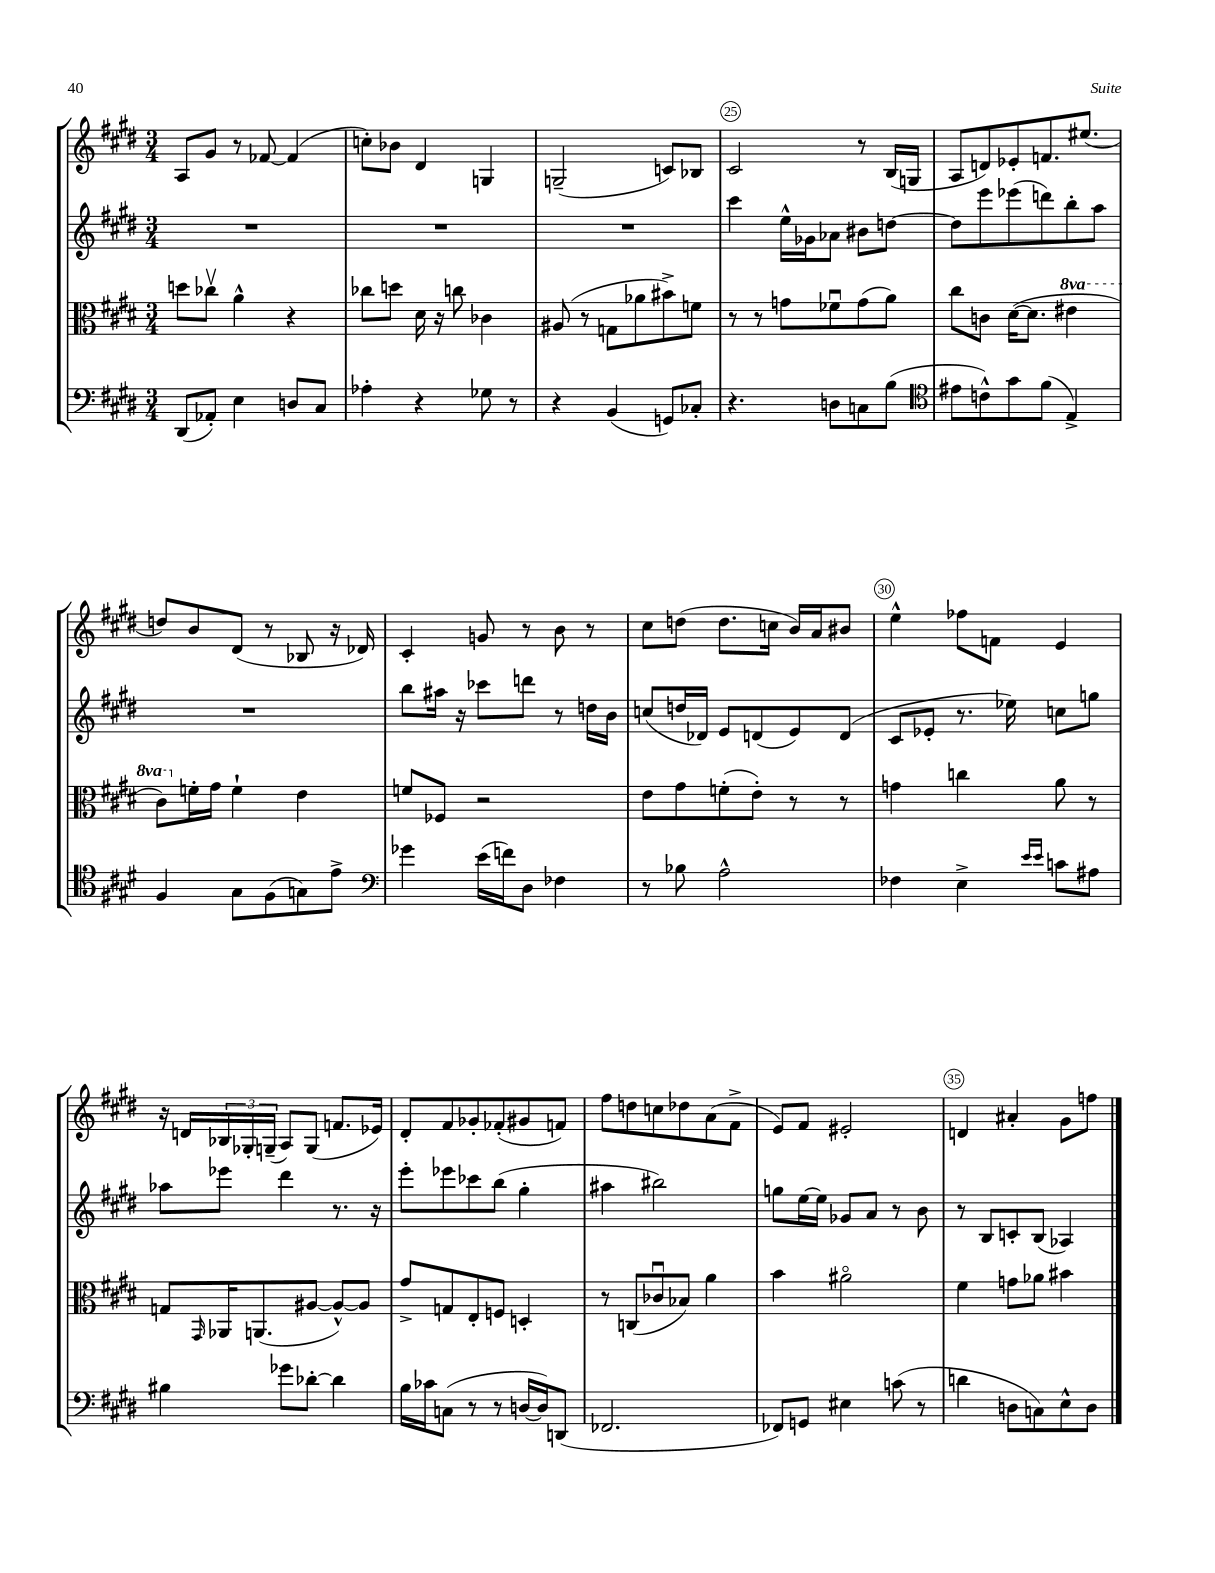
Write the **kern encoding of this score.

**kern	**kern	**kern	**kern
*part4	*part3	*part2	*part1
*staff4	*staff3	*staff2	*staff1
*clefF4	*clefC3	*clefG2	*clefG2
*k[f#c#g#d#]	*k[f#c#g#d#]	*k[f#c#g#d#]	*k[f#c#g#d#]
*M3/4	*M3/4	*M3/4	*M3/4
=22	=22	=22	=22
(8DD#/L	8ddn\L	2.r	8A/L
8AA-X'/J)	8cc-Xv\J	.	8g#/J
4E\	4a^^\	.	8r
.	.	.	[8f-X/
8Dn/L	4r	.	(4f-/]
8C#/J	.	.	.
=23	=23	=23	=23
4A-X'\	8cc-X\L	2.r	8ccn'\L)
.	8ddn\J	.	8b-X\J
4r	16d#\	.	4d#/
.	16r	.	.
.	8ccn\	.	.
8G-X\	4c-X\	.	4Gn/
8r	.	.	.
=24	=24	=24	=24
4r	(8A#X/	2.r	(2Gn~/
.	8r	.	.
(4BB/	8Gn\L	.	.
.	8a-X\	.	.
8GGn/L)	8b#X^\)	.	8cn/L)
8C-X'/J	8fn\J	.	8B-X/J
=25	=25	=25	=25
4.r	8r	4ccc#\	2c#/
.	8r	.	.
.	8gn\L	16ee^^\LL	.
.	.	16g-X\J	.
8Dn\L	8f-Xu\	8a-X\J	.
8Cn\	(8g\	8b#X\L	8r
(8B\J	8a\J)	[8ddn\J	(16B/LL
.	.	.	16Gn/JJ
=26	=26	=26	=26
*clefC4	*	*	*
8e#X\L	8cc#\L	8dd\L]	8A/L
8cn^^\)	8cn\J	8eee\	8dn/)
8g#\	([16d#\KL	(8eee-X\	8e-X'/
.	8.d#\J]	.	.
(8f#\J	.	8dddn\)	8.fn/
*	*8va	*	*
4E^/)	4ee#X\	8bb'\	.
.	.	.	(8.ee#X/J
.	.	8aa\J	.
!!LO:LB:g=z
=27	=27	=27	=27
4F#/	8cc#\L)	2.r	8ddn/L)
*	*X8va	*	*
.	16fn'\L	.	8b/
.	16g#\JJ	.	.
8G#\L	4f`\	.	(8d#/J
(8F#\	.	.	8r
8Gn\)	4e\	.	8B-X/
8e^\J	.	.	16r
.	.	.	16d-X/)
=28	=28	=28	=28
*clefF4	*	*	*
4g-X\	8fn/L	8bb\L	4c#'/
.	8F-X/J	16aa#X\Jk	.
.	.	16r	.
(16e\LL	2r	8ccc-X\L	8gn/
16fn\J)	.	.	.
8D#\J	.	8dddn\J	8r
4F-X\	.	8r	8b\
.	.	16ddn\LL	8r
.	.	16b\JJ	.
=29	=29	=29	=29
8r	8e\L	(8ccn/L	8cc#\L
8B-X\	8g#\	16ddn/L	(8ddn\J
.	.	16d-X/JJ)	.
2A^^\	(8fn'\	8e/L	8.dd\L
.	8e'\J)	(8dn/	.
.	.	.	16ccn\Jk
.	8r	8e/)	16b/LL)
.	.	.	16a/J
.	8r	(8d/J	8b#X/J
=30	=30	=30	=30
4F-X\	4gn\	8c#/L	4ee^^\
.	.	8e-X'/J	.
4E^\	4ccn\	8.r	8ff-X\L
.	.	.	8fn\J
.	.	16ee-X\)	.
16qqe/LL	.	.	.
16qqe/JJ	.	.	.
8cn\L	8a\	8ccn\L	4e/
8A#X\J	8r	8ggn\J	.
!!LO:LB:g=z
=31	=31	=31	=31
4B#X\	8Gn/L	8aa-X\L	16r
.	.	.	16dn/LL
.	16qqGG#/	.	.
.	16AA-X/K	8eee-X\J	24B-X/
.	.	.	24G-X'/
.	(8.AAn/	.	.
.	.	.	(24Gn~/JJ
8g-X\L	.	4ddd#\	8A/L)
[8d-X'\J	[8A#X/J	.	(8G/J
4d-\]	8A#^^/L_)	8.r	8.fn/L
.	8A#/J]	.	.
.	.	16r	16e-X/Jk)
=32	=32	=32	=32
16B\LL	8g#^/L	8eee'\L	8d#'/L
16c-X\J	.	.	.
(8Cn\J	8Gn/	8eee-X\	8f#/
8r	8E'/	8ccc-X\	8g-X'/
8r	8Fn/J	(8bb\J	(8f-X'/
[16Dn/LL	4Dn'/	4gg#'\	8g#X/
16D/J])	.	.	.
(8DDn/J	.	.	8fn/J)
=33	=33	=33	=33
2.FF-X/	8r	4aa#X\	8ff#\L
.	(8Cn/L	.	8ddn\
.	8c-Xu/	2bb#X\)	8ccn\
.	8B-X/J)	.	8dd-X\
.	4a\	.	(8a\
.	.	.	8f#^\J
=34	=34	=34	=34
8FF-X/L)	4b\	8ggn\L	8e/L)
8GGn/J	.	[16ee\L	8f#/J
.	.	16ee\JJ]	.
4E#X\	2a#X\	8g-X/L	2e#X'/
.	.	8a/J	.
(8cn\	.	8r	.
8r	.	8b\	.
=35	=35	=35	=35
4dn\	4f#\	8r	4dn/
.	.	8B/L	.
8Dn\L	8gn\L	8cn'/	4a#X'/
8Cn\)	8a-X\J	(8B/J	.
8E^^\	4b#X\	4A-X/)	8g#\L
8D\J	.	.	8ffn\J
==	==	==	==
*-	*-	*-	*-
